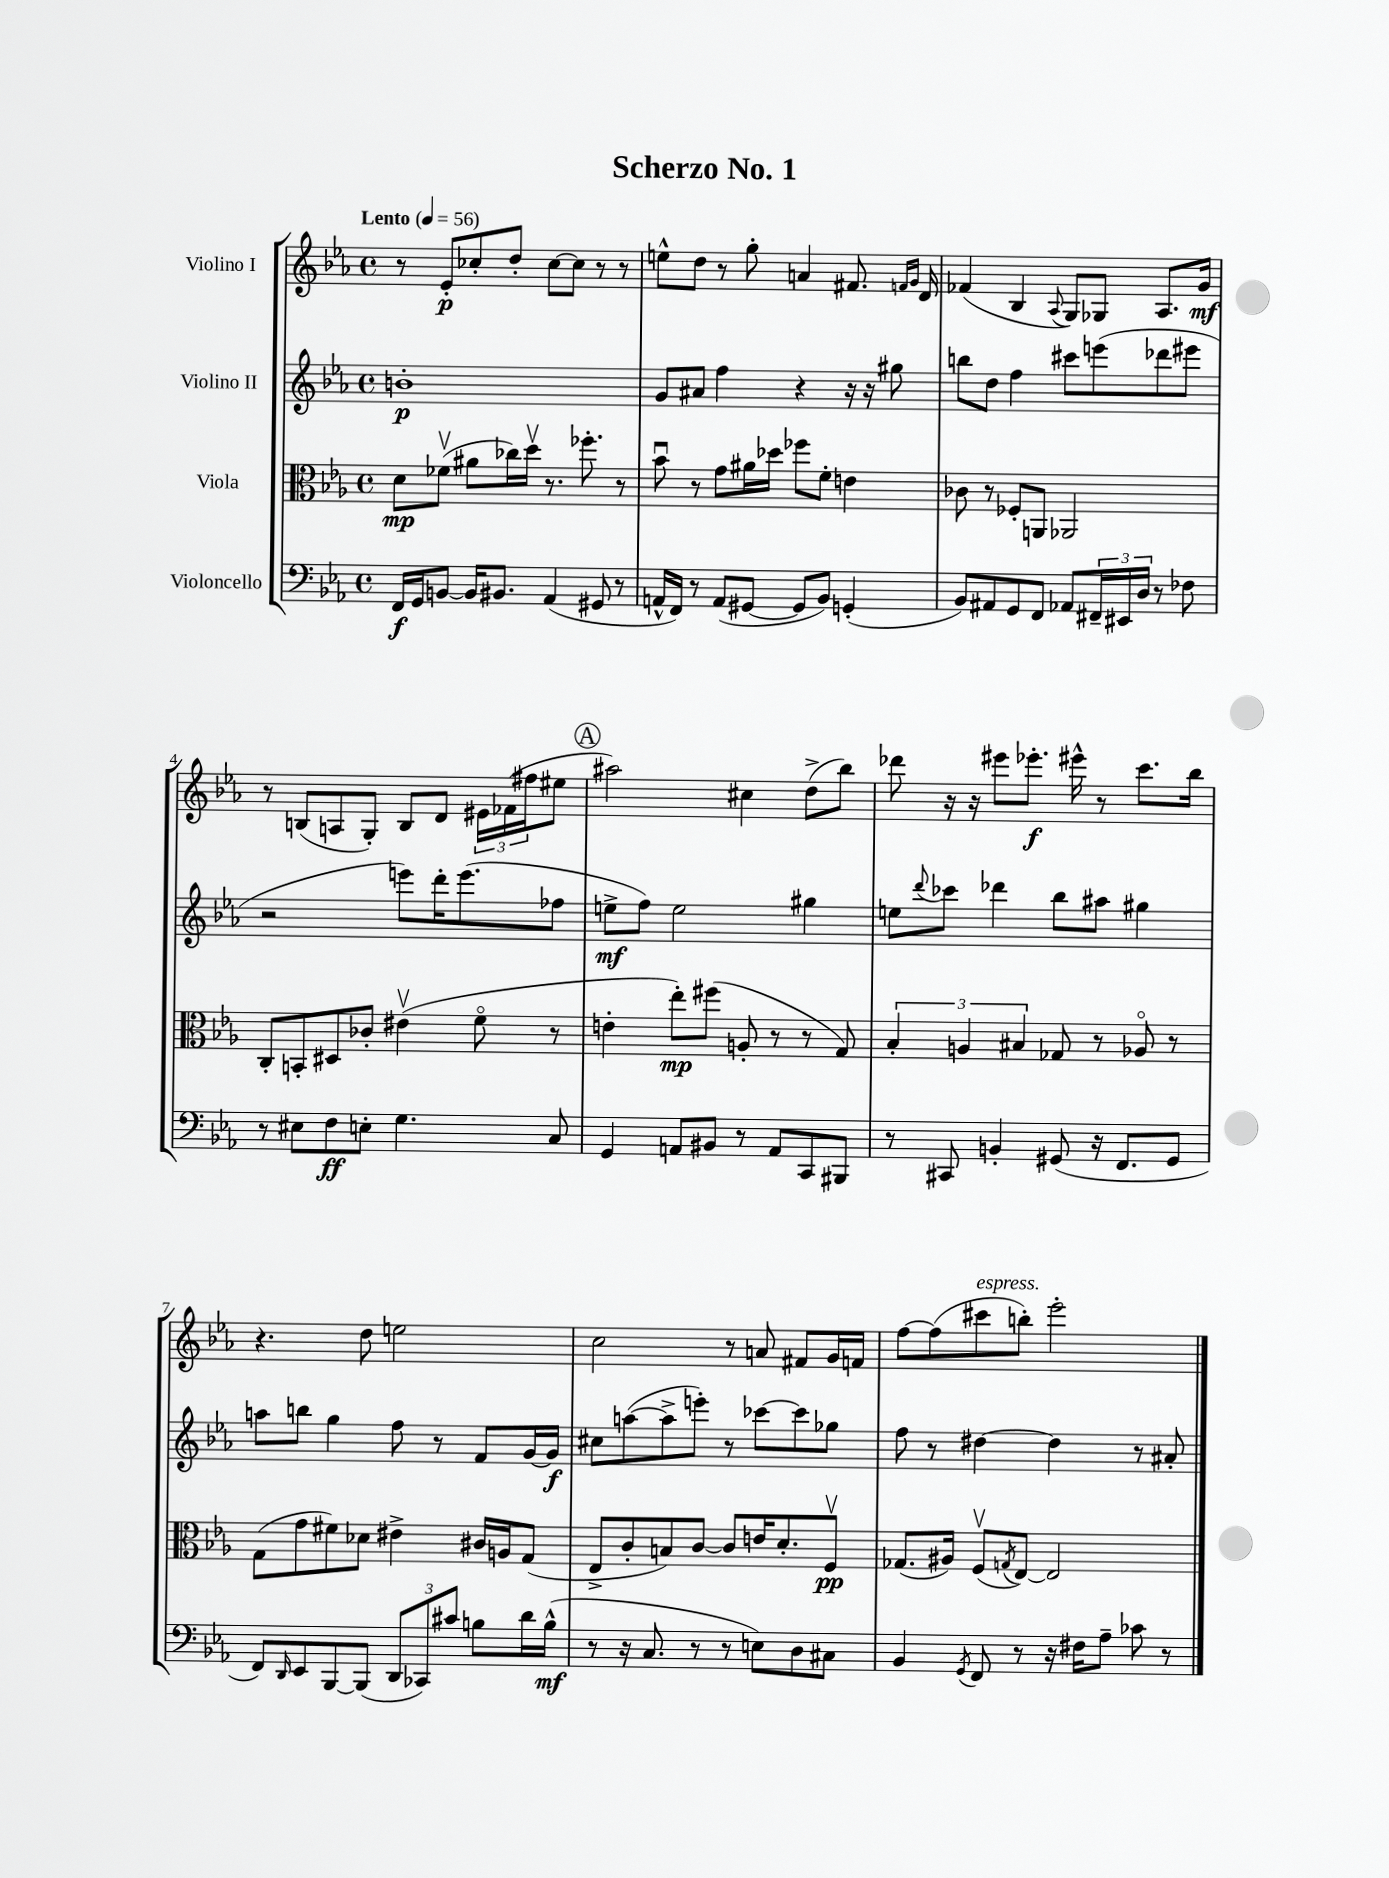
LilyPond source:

\header { title = "Scherzo No. 1" }
<<
\new StaffGroup <<
\new Staff = "s0" \with { instrumentName = "Violino I" } {
    \clef treble \key ees \major \defaultTimeSignature \time 4/4 \tempo "Lento" 4 = 56
    r8 ees'8-.\p ces''8-. d''8-. ces''8~ ces''8 r8 r8 |
    e''8-^ d''8 r8 g''8-. a'4 fis'8. \grace { f'16 g'16 } d'16 |
    fes'4( bes4 \appoggiatura { aes8 } g8) ges8 aes8. g'16\mf |
    r8 b8( a8 g8-.) b8 d'8 \tuplet 3/2 { eis'16 fes'16( fis''16 } eis''8 |
    \mark \markup { \circle "A" } ais''2) cis''4 d''8->( bes''8) |
    des'''8 r16 r16 eis'''8 ees'''8.-.\f eis'''16-^ r8 c'''8. bes''16 |
    r4. d''8 e''2 |
    c''2 r8 a'8 fis'8 g'16 f'16 |
    f''8~ f''8( cis'''8^\markup { \italic "espress." } b''8-.) ees'''2-. \bar "|." |
}
\new Staff = "s1" \with { instrumentName = "Violino II" } {
    \clef treble \key ees \major \defaultTimeSignature \time 4/4
    b'1-.\p |
    g'8 ais'8 f''4 r4 r16 r16 gis''8 |
    b''8 d''8 f''4 cis'''8 e'''8( des'''8 eis'''8 |
    r2 e'''8) d'''16-. e'''8.( fes''8 |
    \mark \markup { \circle "A" } e''8->\mf f''8) e''2 gis''4 |
    e''8 \appoggiatura { d'''8 } ces'''8 des'''4 bes''8 ais''8 gis''4 |
    a''8 b''8 g''4 f''8 r8 f'8 g'16~ g'16\f |
    cis''8 a''8~( a''8-> e'''8-.) r8 ces'''8~ ces'''8 ges''8 |
    f''8 r8 dis''4~ dis''4 r8 ais'8-. \bar "|." |
}
\new Staff = "s2" \with { instrumentName = "Viola" } {
    \clef alto \key ees \major \defaultTimeSignature \time 4/4
    d'8\mp fes'8\upbow( ais'8 ces''16) d''16\upbow r8. fes''8.-. r8 |
    bes'8\downbow r8 g'8 ais'16 des''16 fes''8 f'8-. e'4 |
    ces'8 r8 fes8-. a,8 aes,2 |
    c8-. b,8-. dis8 ces'8-. eis'4\upbow( f'8\flageolet r8 |
    \mark \markup { \circle "A" } e'4-. ees''8-.\mp) fis''8( a8-. r8 r8 g8) |
    \tuplet 3/2 { bes4-. a4 bis4 } ges8 r8 aes8\flageolet r8 |
    g8( g'8 fis'8) des'8 eis'4-> cis'16 a16 g8( |
    ees8-> c'8-. b8) c'8~ c'8 e'16 d'8.-. f8\upbow\pp |
    ges8.( ais16) f8\upbow( \acciaccatura { g8 } ees8~) ees2 \bar "|." |
}
\new Staff = "s3" \with { instrumentName = "Violoncello" } {
    \clef bass \key ees \major \defaultTimeSignature \time 4/4
    f,16\f g,16 b,8~ b,16 bis,8. aes,4( gis,8 r8 |
    a,16-^ f,16) r8 a,8( gis,8~ gis,8 bes,8) g,4-.( |
    bes,8) ais,8 g,8 f,8 aes,8 \tuplet 3/2 { fis,16-- eis,16 d16 } r8 fes8 |
    r8 eis8 f8\ff e8-. g4. c8 |
    \mark \markup { \circle "A" } g,4 a,8 bis,8 r8 a,8 c,8 bis,,8 |
    r8 cis,8 b,4-. gis,8( r16 f,8. gis,8 |
    f,8) \grace { d,16 } ees,8 bes,,8~ bes,,8( \tuplet 3/2 { d,8 ces,8) cis'8 } b8 d'16 b16-^\mf( |
    r8 r16 c8. r8 r8 e8) d8 cis8 |
    bes,4 \acciaccatura { g,8 } f,8 r8 r16 fis16 aes8-- ces'8 r8 \bar "|." |
}
>>
>>
